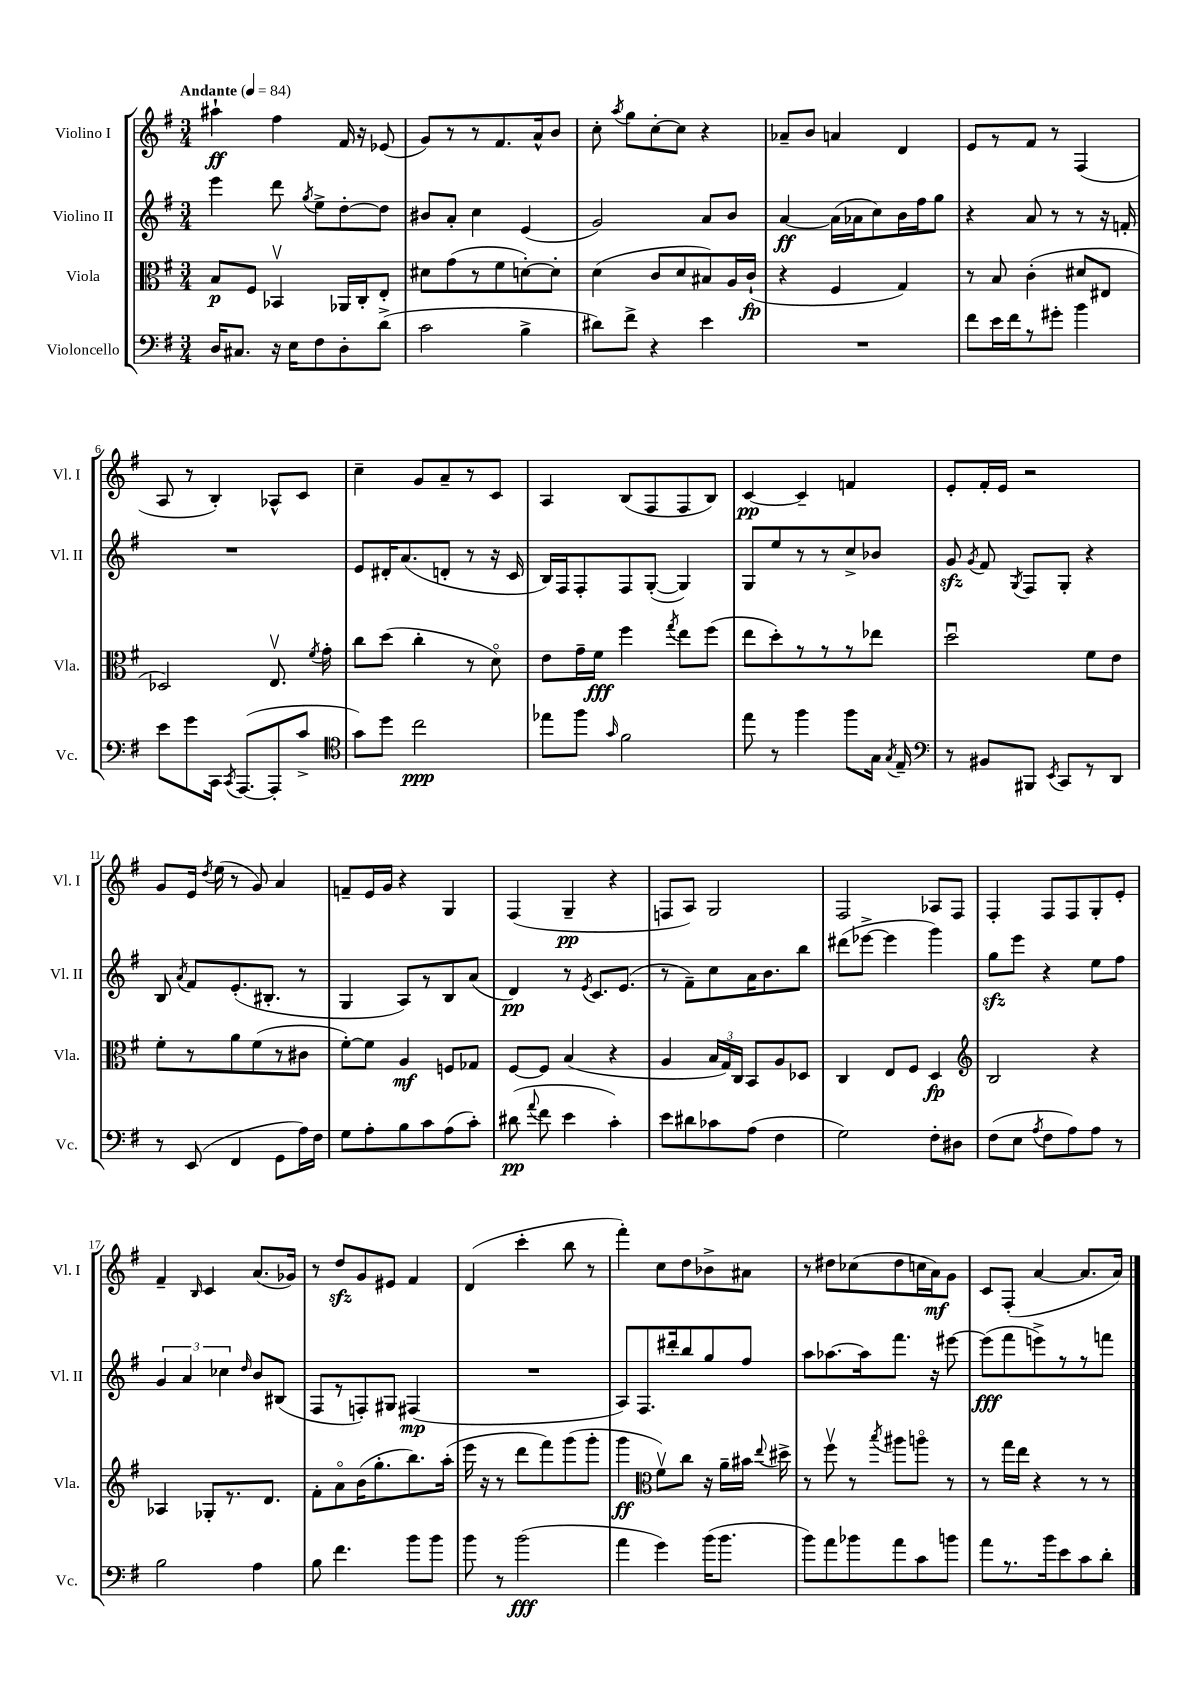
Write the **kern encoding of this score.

**kern	**dynam	**kern	**dynam	**kern	**dynam	**kern	**dynam
*part4	*part4	*part3	*part3	*part2	*part2	*part1	*part1
*staff4	*staff4	*staff3	*staff3	*staff2	*staff2	*staff1	*staff1
*I"Violoncello	*	*I"Viola	*	*I"Violino II	*	*I"Violino I	*
*I'Vc.	*	*I'Vla.	*	*I'Vl. II	*	*I'Vl. I	*
*clefF4	*	*clefC3	*	*clefG2	*	*clefG2	*
*k[f#]	*	*k[f#]	*	*k[f#]	*	*k[f#]	*
*M3/4	*	*M3/4	*	*M3/4	*	*M3/4	*
*MM84	*	*MM84	*	*MM84	*	*MM84	*
=1	=1	=1	=1	=1	=1	=1	=1
!	!	!	!	!	!	!LO:TX:a:B:t=Andante	!
16D/KL	.	8B/L	p	4eee\	.	4aa#X`\	ff
8.C#X/J	.	.	.	.	.	.	.
.	.	8F#/J	.	.	.	.	.
16r	.	4BB-Xv/	.	8ddd\	.	4ff#\	.
16E\KL	.	.	.	.	.	.	.
.	.	.	.	8qgg/	.	.	.
8F#\	.	.	.	8ee^\L	.	.	.
8D'\	.	16AA-X/LL	.	[8dd'\	.	16f#/	.
.	.	16C'/J	.	.	.	16r	.
(8d^\J	.	8E'/J	.	8dd\J]	.	(8e-X/	.
=2	=2	=2	=2	=2	=2	=2	=2
2c\	.	8d#X\L	.	8b#X/L	.	8g/L)	.
.	.	(8g\	.	8a'/J	.	8r	.
.	.	8r	.	4cc\	.	8r	.
.	.	8f#\	.	.	.	8.f#/	.
4B^\	.	[8dn'\)	.	(4e/	.	.	.
.	.	.	.	.	.	16a^^/k	.
.	.	8d'\J]	.	.	.	8b/J	.
=3	=3	=3	=3	=3	=3	=3	=3
8d#X\L)	.	(4d\	.	2g/)	.	8cc'\	.
.	.	.	.	.	.	8qaa/	.
8f#^\J	.	.	.	.	.	8gg\L	.
4r	.	8c/L	.	.	.	[8cc'\	.
.	.	8d/	.	.	.	8cc\J]	.
4e\	.	8B#X/)	.	8a/L	.	4r	.
.	.	16A/L	.	8b/J	.	.	.
.	.	(16c`/JJ	fp	.	.	.	.
=4	=4	=4	=4	=4	=4	=4	=4
2.r	.	4r	.	[4a/	ff	8a-X~/L	.
.	.	.	.	.	.	8b/J	.
.	.	4F#/	.	(16a\LL]	.	4an/	.
.	.	.	.	16a-X\J	.	.	.
.	.	.	.	8cc\)	.	.	.
.	.	4G/)	.	16b\L	.	4d/	.
.	.	.	.	16ff#\J	.	.	.
.	.	.	.	8gg\J	.	.	.
=5	=5	=5	=5	=5	=5	=5	=5
8f#\L	.	8r	.	4r	.	8e/L	.
16e\L	.	8B/	.	.	.	8r	.
16f#\J	.	.	.	.	.	.	.
8r	.	(4c'\	.	8a/	.	8f#/J	.
8g#X'\J	.	.	.	8r	.	8r	.
4b\	.	8d#X/L	.	8r	.	(4F#/	.
.	.	8E#X/J	.	16r	.	.	.
.	.	.	.	16fn'/	.	.	.
!!LO:LB:g=z
=6	=6	=6	=6	=6	=6	=6	=6
8e\L	.	2D-X/)	.	2.r	.	8A/	.
8g\	.	.	.	.	.	8r	.
16CC\Jk	.	.	.	.	.	4B'/)	.
8qCC/	.	.	.	.	.	.	.
([8.AAA/L	.	.	.	.	.	.	.
8AAA'/]	.	8.Ev/	.	.	.	8A-X^^/L	.
8c^/J	.	.	.	.	.	8c/J	.
.	.	8qf#/	.	.	.	.	.
.	.	16g'\	.	.	.	.	.
=7	=7	=7	=7	=7	=7	=7	=7
*clefC4	*	*	*	*	*	*	*
8g\L)	.	8cc\L	.	8e/L	.	4cc~\	.
8dd\J	.	(8dd\J	.	16d#X'/K	.	.	.
.	.	.	.	(8.a/	.	.	.
2cc\	ppp	4cc'\	.	.	.	8g/L	.
.	.	.	.	8dn'/J	.	8a~/	.
.	.	8r	.	8r	.	8r	.
.	.	8d\)	.	16r	.	8c/J	.
.	.	.	.	16c/	.	.	.
=8	=8	=8	=8	=8	=8	=8	=8
8ee-X\L	.	8e\L	.	16B/LL)	.	4A/	.
.	.	.	.	16F#/J	.	.	.
8ff#\J	.	16g~\L	.	8F#'/	.	.	.
.	.	16f#\JJ	fff	.	.	.	.
16qqg/	.	.	.	.	.	.	.
2f#\	.	4ff#\	.	8F#/	.	(8B/L	.
.	.	.	.	([8G'/J	.	8F#/	.
.	.	8qgg/	.	.	.	.	.
.	.	8ee\L	.	4G/])	.	8F#/	.
.	.	(8ff#\J	.	.	.	8B/J)	.
=9	=9	=9	=9	=9	=9	=9	=9
8ee\	.	8ee\L	.	8G/L	.	[4c/	pp
8r	.	8dd'\)	.	8ee/	.	.	.
4ff#\	.	8r	.	8r	.	4c~/]	.
.	.	8r	.	8r	.	.	.
8ff#\L	.	8r	.	8cc^/	.	4fn/	.
16G\Jk	.	8ee-X\J	.	8b-X/J	.	.	.
8qG/	.	.	.	.	.	.	.
16E~/	.	.	.	.	.	.	.
=10	=10	=10	=10	=10	=10	=10	=10
*clefF4	*	*	*	*	*	*	*
8r	.	2ddu\	.	8gzz/	.	8e'/L	.
.	.	.	.	8qg/	.	.	.
8BB#X/L	.	.	.	8f#/	.	16f#'/L	.
.	.	.	.	.	.	16e/JJ	.
.	.	.	.	8qG/	.	.	.
8BBB#X/J	.	.	.	8F#/L	.	2r	.
8qEE/	.	.	.	.	.	.	.
8CC/L	.	.	.	8G'/J	.	.	.
8r	.	8f#\L	.	4r	.	.	.
8DD/J	.	8e\J	.	.	.	.	.
!!LO:LB:g=z
=11	=11	=11	=11	=11	=11	=11	=11
8r	.	8f#'\L	.	8B/	.	8g/L	.
.	.	.	.	8qa/	.	.	.
(8EE/	.	8r	.	8f#/L	.	16e/Jk	.
.	.	.	.	.	.	8qdd/	.
.	.	.	.	.	.	(16ee\	.
4FF#/	.	8a\	.	(8.e'/	.	8r	.
.	.	(8f#\	.	.	.	8g/)	.
.	.	.	.	8.B#X'/J	.	.	.
8GG\L	.	8r	.	.	.	4a/	.
16A\L)	.	8c#X\J	.	8r	.	.	.
16F#\JJ	.	.	.	.	.	.	.
=12	=12	=12	=12	=12	=12	=12	=12
8G\L	.	[8f#'\L)	.	4G/	.	8fn~/L	.
8A'\	.	8f#\J]	.	.	.	16e/L	.
.	.	.	.	.	.	16g/JJ	.
8B\	.	4A/	mf	8A/L)	.	4r	.
8c\	.	.	.	8r	.	.	.
(8A\	.	8Fn/L	.	8B/	.	4G/	.
8c'\J)	.	8G-X/J	.	(8a/J	.	.	.
=13	=13	=13	=13	=13	=13	=13	=13
(8d#X\	pp	[8F#/L	.	4d/)	pp	(4F#/	.
8qqa/	.	.	.	.	.	.	.
8f#\	.	8F#/J]	.	.	.	.	.
4e\	.	(4B/	.	8r	.	4G~/	pp
.	.	.	.	8qe/	.	.	.
.	.	.	.	8.c/L	.	.	.
4c'\)	.	4r	.	.	.	4r	.
.	.	.	.	(8.e/J	.	.	.
=14	=14	=14	=14	=14	=14	=14	=14
8e\L	.	4A/	.	8r	.	8Fn/L	.
8d#X\	.	.	.	8f#~\L)	.	8A/J)	.
8c-X\	.	24B/LL	.	8cc\	.	2G/	.
.	.	24G/)	.	.	.	.	.
.	.	24C/JJ	.	.	.	.	.
(8A\J	.	8BB/L	.	16a\K	.	.	.
.	.	.	.	8.b\	.	.	.
4F#\	.	8A/	.	.	.	.	.
.	.	8D-X/J	.	8bb\J	.	.	.
=15	=15	=15	=15	=15	=15	=15	=15
2G\)	.	4C/	.	(8ddd#X\L	.	2F#/	.
.	.	.	.	[8eee-X^\J	.	.	.
.	.	8E/L	.	4eee-\]	.	.	.
.	.	8F#/J	.	.	.	.	.
8F#'\L	.	4D/	fp	4ggg\)	.	8A-X/L	.
8D#X\J	.	.	.	.	.	8F#/J	.
=16	=16	=16	=16	=16	=16	=16	=16
*	*	*clefG2	*	*	*	*	*
(8F#\L	.	2B/	.	8ggzz\L	.	4F#'/	.
8E\J	.	.	.	8eee\J	.	.	.
8qA/	.	.	.	.	.	.	.
8F#\L	.	.	.	4r	.	8F#/L	.
8A\)	.	.	.	.	.	8F#/	.
8A\J	.	4r	.	8ee\L	.	8G'/	.
8r	.	.	.	8ff#\J	.	8e'/J	.
!!LO:LB:g=z
=17	=17	=17	=17	=17	=17	=17	=17
2B\	.	4A-X/	.	6g/	.	4f#~/	.
.	.	.	.	6a/	.	.	.
.	.	.	.	.	.	16qqB/	.
.	.	8G-X'/L	.	.	.	4c/	.
.	.	.	.	6cc-X\	.	.	.
.	.	8.r	.	.	.	.	.
.	.	.	.	16qqdd/	.	.	.
4A\	.	.	.	8b/L	.	(8.a/L	.
.	.	8.d/J	.	.	.	.	.
.	.	.	.	(8B#X/J	.	.	.
.	.	.	.	.	.	16g-X/Jk)	.
=18	=18	=18	=18	=18	=18	=18	=18
8B\	.	8f#'\L	.	8F#/L	.	8r	.
4.f#\	.	8a\	.	8r	.	8ddzz/L	.
.	.	(16b\K	.	8Fn'/)	.	8g/	.
.	.	8.gg'\	.	.	.	.	.
.	.	.	.	8G#X/J	.	8e#X/J	.
8b\L	.	8.bb\)	.	(4F#X/	mp	4f#/	.
8b\J	.	.	.	.	.	.	.
.	.	(16aa'\Jk	.	.	.	.	.
=19	=19	=19	=19	=19	=19	=19	=19
8b\	.	16eee\	.	2.r	.	(4d/	.
.	.	16r	.	.	.	.	.
8r	.	8r	.	.	.	.	.
(2b\	fff	8ddd\L	.	.	.	4ccc'\	.
.	.	8fff#\)	.	.	.	.	.
.	.	(8ggg\	.	.	.	8bb\	.
.	.	8ggg'\J	.	.	.	8r	.
=20	=20	=20	=20	=20	=20	=20	=20
4a\	.	4ggg\	ff	8A/L)	.	4fff#'\)	.
.	.	.	.	8.F#/	.	.	.
*	*	*clefC3	*	*	*	*	*
4g\)	.	8f#v\L)	.	.	.	8cc\L	.
.	.	.	.	16ddd#X'/k	.	.	.
.	.	8cc\J	.	8bb/	.	8dd\	.
(16b\KL	.	16r	.	8gg/	.	8b-X^\	.
8.b\J	.	16a~\LL	.	.	.	.	.
.	.	16b#X\JJ	.	8ff#/J	.	8a#X\J	.
.	.	8qqee/	.	.	.	.	.
.	.	16dd#X^\	.	.	.	.	.
=21	=21	=21	=21	=21	=21	=21	=21
8b\L)	.	8r	.	8aa\L	.	8r	.
8a\	.	8ff#v\	.	[8.aa-X\	.	8dd#X\L	.
8b-X\	.	8r	.	.	.	(8cc-X\	.
.	.	.	.	16aa-\k]	.	.	.
.	.	8qbb/	.	.	.	.	.
8a\	.	8aa#X\L	.	8.fff#\J	.	8dd#\	.
8c\	.	8aan\J	.	.	.	16ccn\L	.
.	.	.	.	16r	.	16a\J)	mf
8bn\J	.	8r	.	[8eee#X\	.	8g\J	.
=22	=22	=22	=22	=22	=22	=22	=22
8a\L	.	8r	.	(8eee#\L]	fff	8c/L	.
8.r	.	16gg\LL	.	8fff#\	.	(8F#'/J	.
.	.	16ee\JJ	.	.	.	.	.
.	.	4r	.	8eeen^\)	.	[4a/	.
16b\k	.	.	.	.	.	.	.
8e\	.	.	.	8r	.	.	.
8c\	.	8r	.	8r	.	8.a/L]	.
8d'\J	.	8r	.	8fffn\J	.	.	.
.	.	.	.	.	.	16a/Jk)	.
==	==	==	==	==	==	==	==
*-	*-	*-	*-	*-	*-	*-	*-
